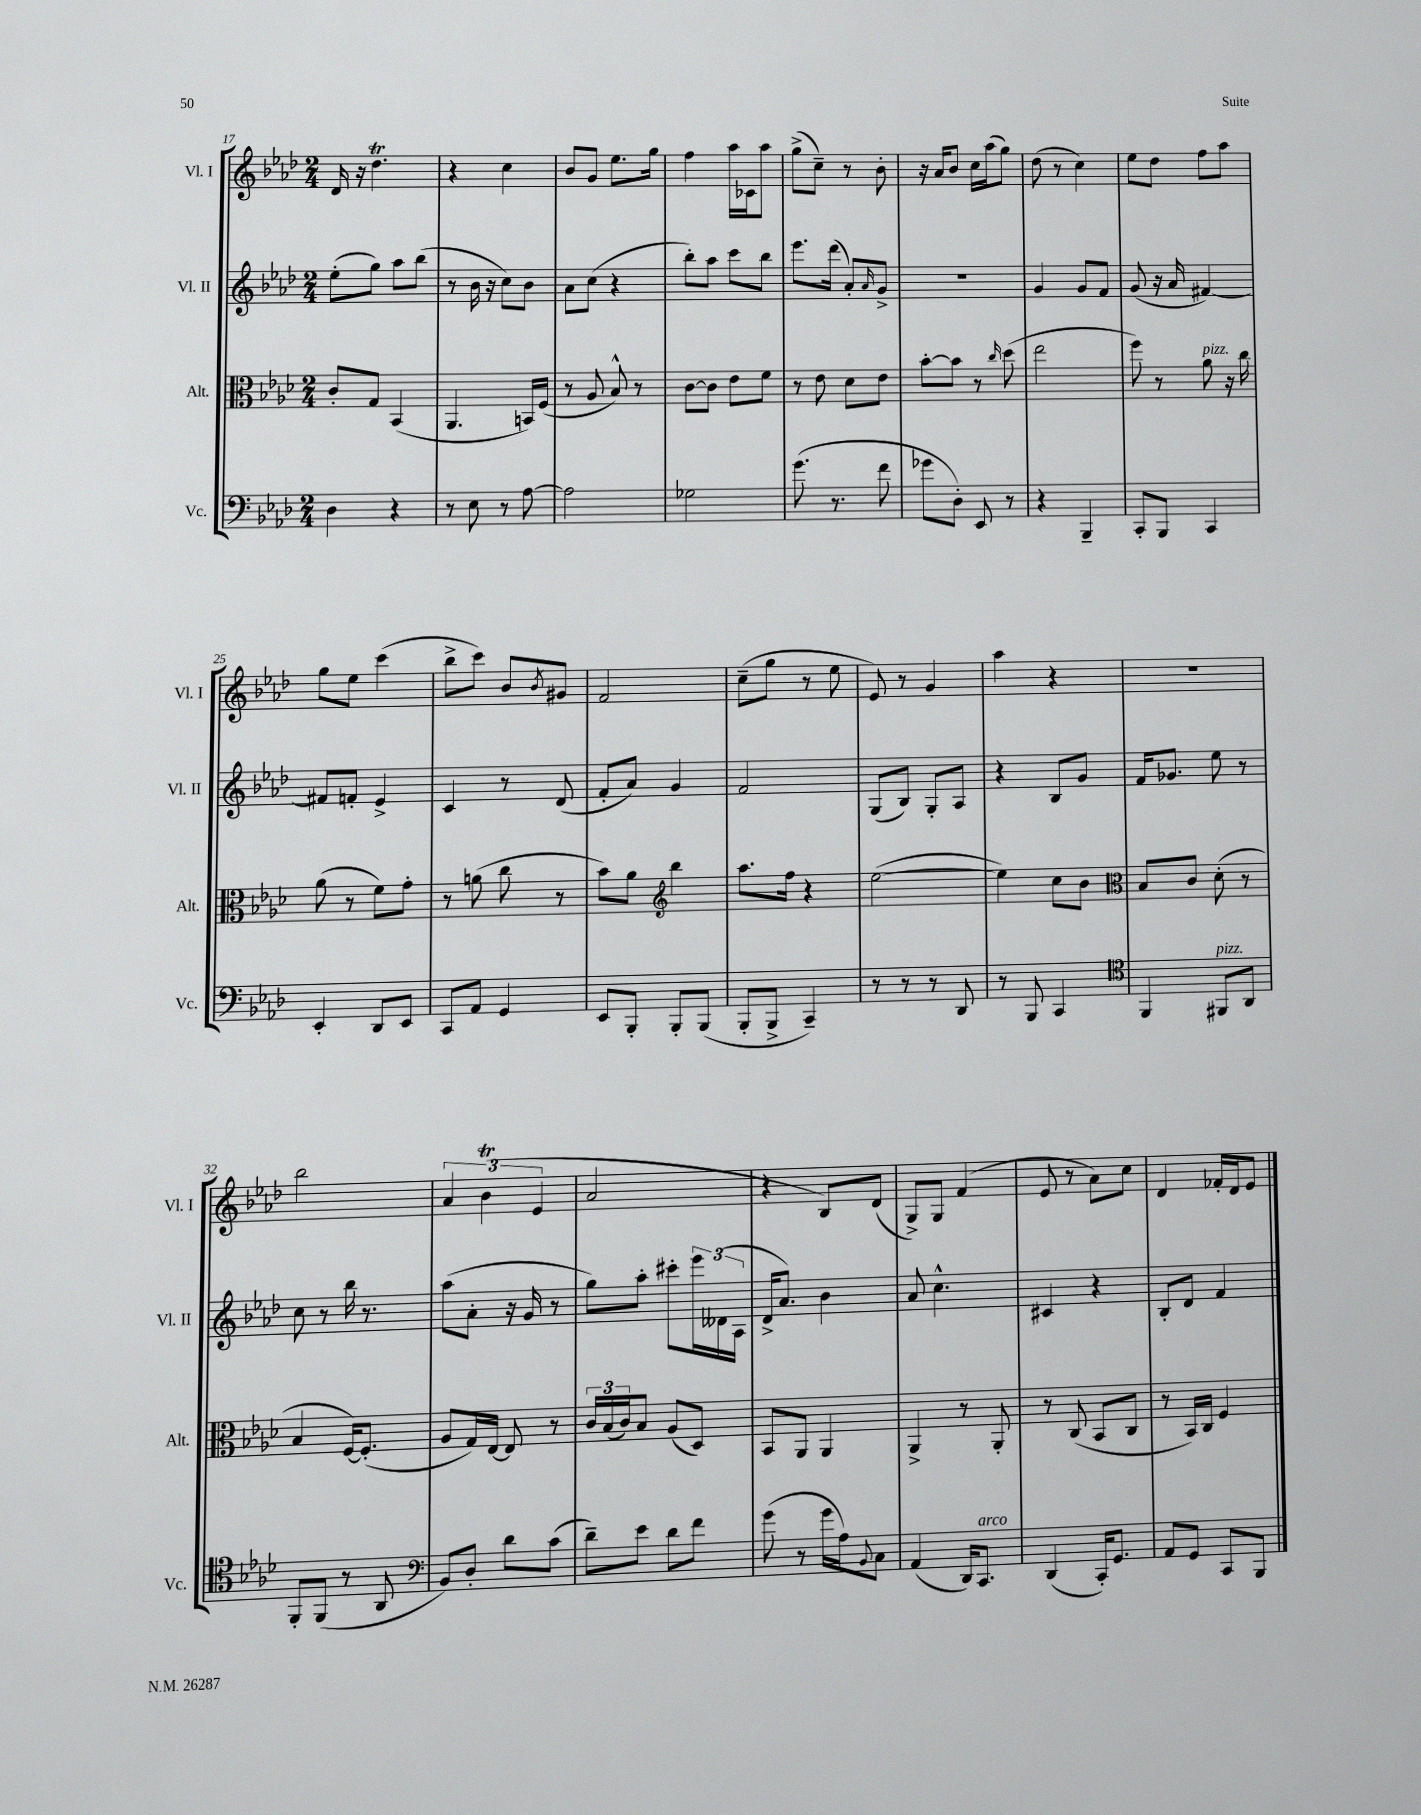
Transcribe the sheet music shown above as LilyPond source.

<<
\new StaffGroup <<
\new Staff = "s0" \with { instrumentName = "Vl. I" shortInstrumentName = "Vl. I" } {
    \clef treble \key aes \major \numericTimeSignature \time 2/4
    des'16 r16 des''4.\trill |
    r4 c''4 |
    bes'8 g'8 ees''8. g''16 |
    f''4 aes''16 ces'16 aes''8 |
    g''8->( c''8--) r8 bes'8-. |
    r16 aes'16 bes'8 c''16 aes''16( g''8) |
    des''8( r8 c''4) |
    ees''8 des''8 f''8 aes''8 |
    g''8 ees''8 c'''4( |
    bes''8-> c'''8) bes'8 \acciaccatura { bes'8 } gis'8 |
    f'2 |
    c''8--( g''8 r8 ees''8 |
    ees'8) r8 g'4 |
    aes''4 r4 |
    R2 |
    bes''2 |
    \tuplet 3/2 { aes'4 bes'4\trill( ees'4 } |
    aes'2 |
    r4 bes8) des'8( |
    g8->) g8 f'4( |
    ees'8 r8 aes'8) c''8 |
    des'4 fes'16-. des'16 ees'8 \bar "|." |
}
\new Staff = "s1" \with { instrumentName = "Vl. II" shortInstrumentName = "Vl. II" } {
    \clef treble \key aes \major \numericTimeSignature \time 2/4
    ees''8-.( g''8) aes''8 bes''8( |
    r8 bes'16 r16 c''8) bes'8 |
    aes'8 c''8( r4 |
    bes''8-.) aes''8 c'''8 bes''8 |
    ees'''8. des'''16( aes'8-.) \grace { aes'16 } g'8-> |
    R2 |
    g'4 g'8 f'8 |
    g'8( r16 aes'16 fis'4~) |
    fis'8 f'8-. ees'4-> |
    c'4 r8 des'8( |
    f'8-. aes'8) g'4 |
    f'2 |
    g8( bes8) g8-. aes8 |
    r4 bes8 g'8 |
    f'16 ges'8. ees''8 r8 |
    c''8 r8 bes''16 r8. |
    aes''8( aes'8-. r16 g'16 r8 |
    g''8) aes''8-. cis'''8-. \tuplet 3/2 { ees'''16 deses'16( aes16 } |
    des'16-> aes'8.) bes'4 |
    aes'8 c''4.-^ |
    cis'4 r4 |
    bes8-. des'8 f'4 \bar "|." |
}
\new Staff = "s2" \with { instrumentName = "Alt." shortInstrumentName = "Alt." } {
    \clef alto \key aes \major \numericTimeSignature \time 2/4
    c'8-. g8 bes,4( |
    aes,4. b,16) f16( |
    r8 aes8 bes8-^) r8 |
    c'8~ c'8 ees'8 f'8 |
    r8 ees'8 des'8 ees'8 |
    bes'8~-. bes'8 r8 \grace { c''16 } des''8( |
    ees''2 |
    f''8) r8 aes'8^\markup { \italic "pizz." } r16 c''16 |
    aes'8( r8 f'8) g'8-. |
    r8 a'8( c''8 r8 |
    bes'8) aes'8 \clef treble bes''4 |
    aes''8. f''16 r4 |
    ees''2~( |
    ees''4) c''8 bes'8 |
    \clef alto bes8 c'8 des'8-.( r8 |
    bes4 f16~) f8.-.( |
    aes8 g16) ees16~ ees8 r8 |
    \tuplet 3/2 { c'16 bes16( c'16) } bes8 aes8( des8) |
    bes,8 aes,8 aes,4 |
    aes,4-> r8 aes,8-. |
    r8 c8( bes,8 c8 |
    r8 bes,16) c16 f4 \bar "|." |
}
\new Staff = "s3" \with { instrumentName = "Vc." shortInstrumentName = "Vc." } {
    \clef bass \key aes \major \numericTimeSignature \time 2/4
    des4 r4 |
    r8 ees8 r8 aes8~ |
    aes2 |
    ges2 |
    g'8.( r8. f'8 |
    ges'8 des8-.) ees,8 r8 |
    r4 bes,,4-- |
    c,8-. bes,,8 c,4 |
    ees,4-. des,8 ees,8 |
    c,8 aes,8 g,4 |
    ees,8 bes,,8-. bes,,8-. bes,,8( |
    bes,,8-. bes,,8-> c,4--) |
    r8 r8 r8 des,8 |
    r8 bes,,8 c,4 |
    \clef tenor f,4 fis,8^\markup { \italic "pizz." } aes,8 |
    f,8-. f,8( r8 aes,8 |
    \clef bass bes,8) des8-. des'8 c'8( |
    des'8--) ees'8 des'8 f'8 |
    g'8( r8 g'16 aes16) \appoggiatura { bes,8 } c8 |
    aes,4( des,16) c,8.^\markup { \italic "arco" } |
    des,4( c,16-.) g,8. |
    aes,8 g,8 c,8 bes,,8 \bar "|." |
}
>>
>>
\layout { \context { \Score currentBarNumber = #17 } }
